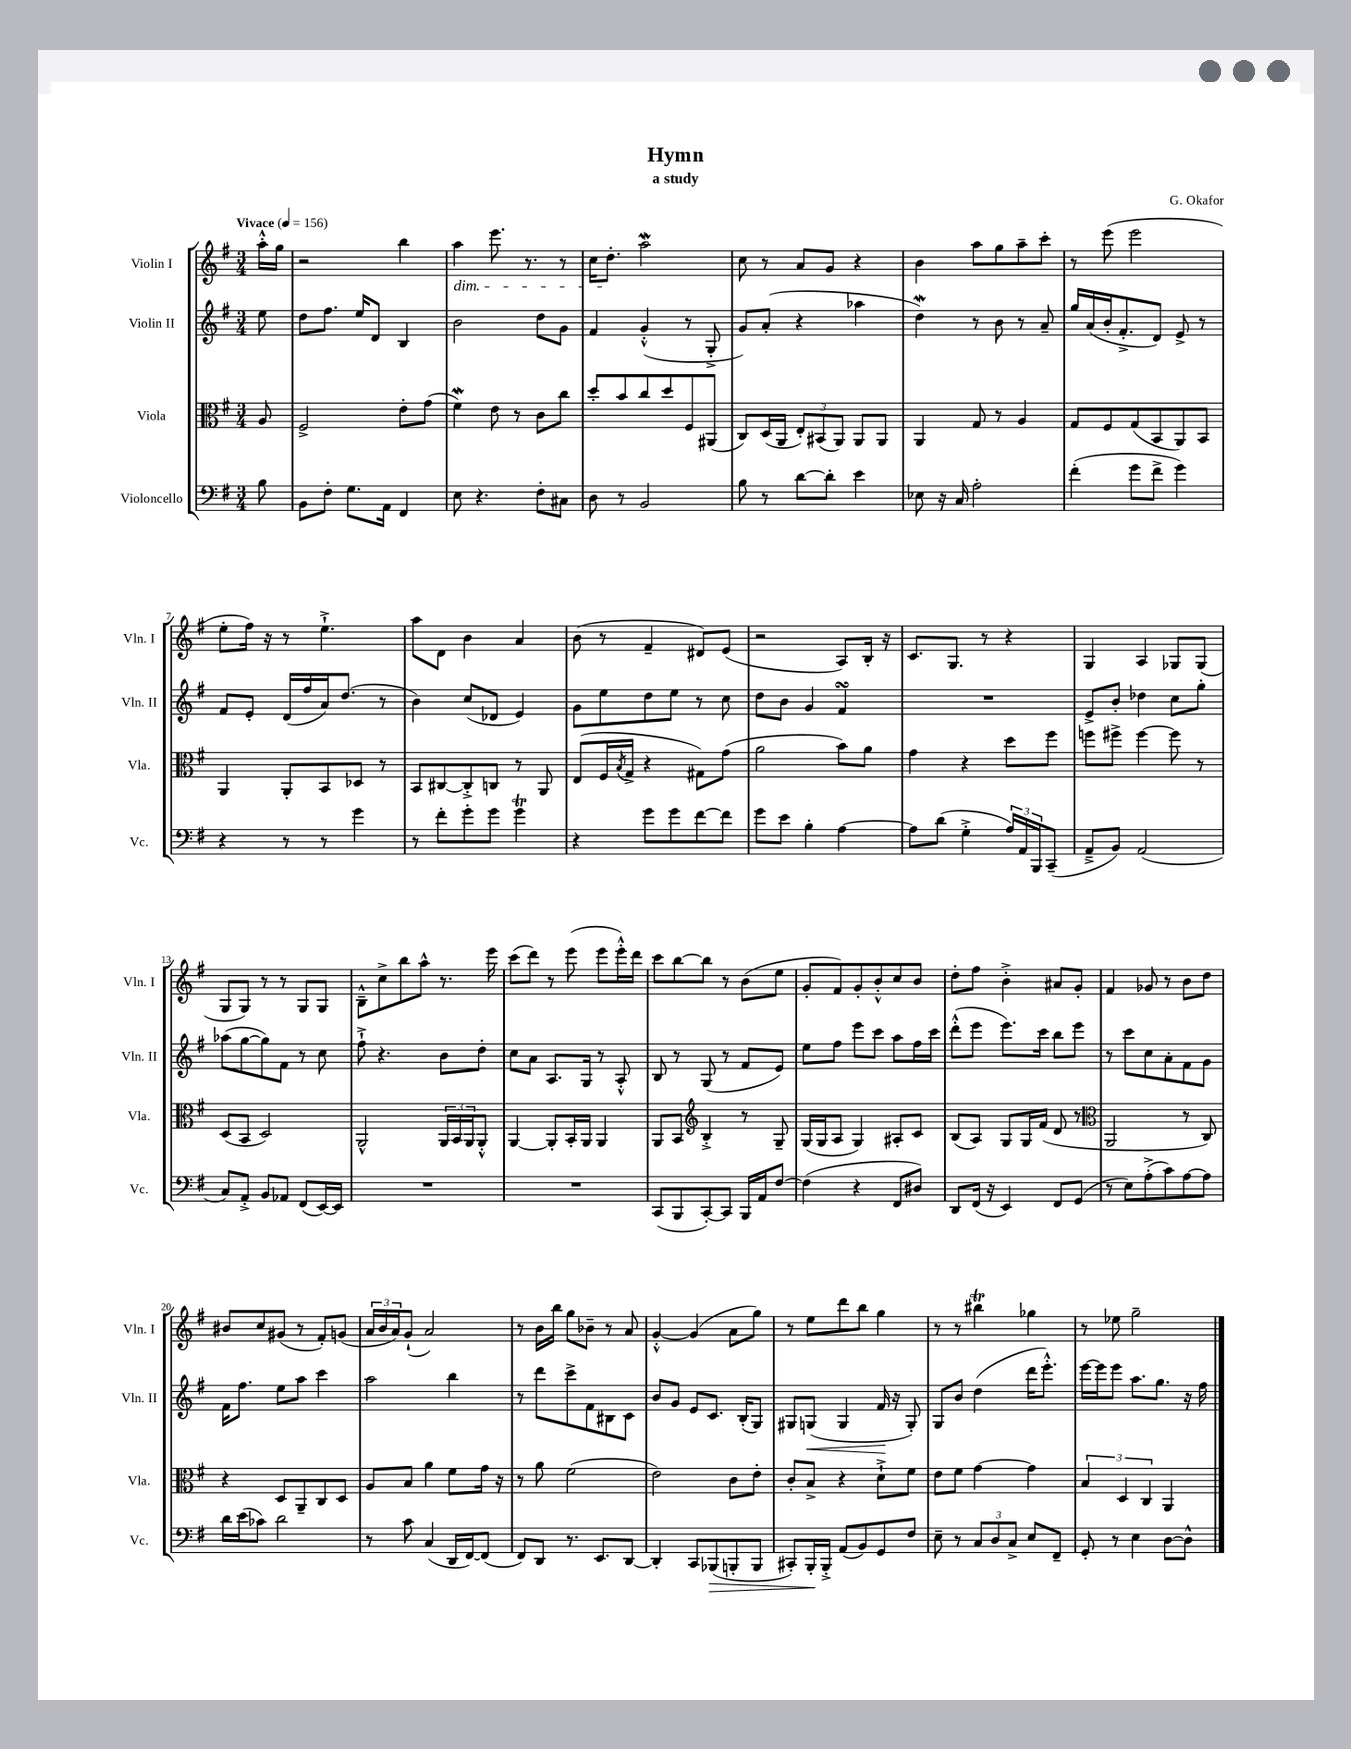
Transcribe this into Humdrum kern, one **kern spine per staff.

**kern	**kern	**kern	**kern
*staff4	*staff3	*staff2	*staff1
*clefF4	*clefC3	*clefG2	*clefG2
*k[f#]	*k[f#]	*k[f#]	*k[f#]
*M3/4	*M3/4	*M3/4	*M3/4
*MM156	*MM156	*MM156	*MM156
8B	8A	8ee	16aa'^^
.	.	.	16gg
=	=	=	=
8BB	2F#^	8dd	2r
8F#'	.	8.ff#	.
8.G	.	.	.
.	.	16ee	.
.	.	8d	.
16AA	.	.	.
4FF#	8e'	4B	4bb
.	(8g	.	.
=	=	=	=
8E	4f#)	2b	4aa
4.r	.	.	.
.	8e	.	8.eee
.	8r	.	.
.	.	.	8.r
8F#'	8c	8dd	.
8C#	8cc	8g	8r
=	=	=	=
8D	8dd'	4f#	16cc
.	.	.	8.dd'
8r	8b	.	.
2BB	8cc	(4g'^^	2aa
.	8dd	.	.
.	8F#	8r	.
.	(8AA#	8G'^	.
=	=	=	=
8B	8C)	8g)	8cc
8r	(16D	(8a'	8r
.	16AA	.	.
[8d	12E')	4r	8a
.	(12BB#	.	.
8d']	.	.	8g
.	12AA)	.	.
4e	8AA	4aa-	4r
.	8AA	.	.
=	=	=	=
8E-	4AA	4dd)	4b
16r	.	.	.
16C	.	.	.
2A'	8G	8r	8aa
.	8r	8b	8gg
.	4A	8r	8aa~
.	.	8a~	8ccc'
=	=	=	=
(4f#'	8G	16gg	8r
.	.	(16a	.
.	8F#	16b'	(8eee
.	.	8.f#'^	.
8g	(8G	.	2eee
8f#^	8BB	8d)	.
4g)	8AA)	8e^	.
.	8BB	8r	.
=	=	=	=
4r	4AA	8f#	8ee'
.	.	8e'	16ff#)
.	.	.	16r
8r	8AA'	(16d	8r
.	.	16ff#	.
8r	8BB	16a)	4.ee`^
.	.	(8.dd	.
4g	8D-	.	.
.	8r	8r	.
=	=	=	=
8r	8BB	4b)	8aa
8f#'	[8C#	.	8d
8g'	8C#'^]	(8cc	4b
8g	8C	8d-	.
4g	8r	4e)	4a
.	8AA	.	.
=	=	=	=
4r	(8E	8g	(8b
.	16F#	8ee	8r
.	8qB	.	.
.	16G^	.	.
8g	4r	8dd	4f#~
8g	.	8ee	.
[8f#	8G#)	8r	8d#)
8f#]	(8g	8cc	(8e
=	=	=	=
8g	2a	8dd	2r
8e	.	8b	.
4B'	.	4g	.
[4A	8b)	4f#	8A)
.	8a	.	16B'
.	.	.	16r
=	=	=	=
8A]	4g	2.r	8.c
(8d	.	.	.
.	.	.	8.G
4G'^	4r	.	.
.	.	.	8r
24A)	8dd	.	4r
24AA	.	.	.
24BBB	.	.	.
(8CC~	8ff#	.	.
=	=	=	=
8AA~^	8ff	8e^	4G
8BB)	8ff#^	8b'	.
(2AA	[4ff#	4dd-	4A
.	8ff#]	8cc	8G-
.	8r	8gg'	(8G-
=	=	=	=
8C)	(8D	(8aa-	8G
8AA'^	8BB	[8gg	8G)
8BB	2D)	8gg])	8r
8AA-	.	8f#	8r
(8FF#	.	8r	8G
[16EE)	.	8cc	8G
16EE]	.	.	.
=	=	=	=
2.r	2AA^^	8ff#`^	8B~^^
.	.	4.r	8cc^
.	.	.	8bb
.	.	.	8aa^^
.	24AA	8b	8.r
.	24BB	.	.
.	24AA	.	.
.	8AA'^^	8dd'	.
.	.	.	16eee
=	=	=	=
2.r	[4AA	8cc	(8ccc
.	.	8a	8ddd)
.	8AA']	8.A	8r
.	16BB'	.	(8eee
.	16AA	16G	.
.	4AA	8r	8eee
.	.	8A'^^	16eee'^^)
.	.	.	16ddd
=	=	=	=
(8CC	8AA	8B	8ccc
8BBB	8BB	8r	[8bb
*	*clefG2	*	*
[8CC')	4B'^	(8G	8bb]
8CC]	.	8r	8r
16BBB	8r	8f#	(8b
16AA	.	.	.
[8F#	8G~	8e)	8ee
=	=	=	=
(4F#]	(16G	8ee	8g'
.	16G	.	.
.	8A	8ff#	8f#)
4r	4G)	8eee	8g'
.	.	8ccc	8b'^^
8FF#	8A#'	8aa	8cc
8D#)	8c	16ff#	8b
.	.	16ccc	.
=	=	=	=
8DD	(8B	(8ddd'^^	8dd'
(16FF#	8A)	8eee	8ff#
16r	.	.	.
4EE)	8G	8.eee)	4b'^
.	16G	.	.
.	(16f#	16ccc	.
8FF#	8d	8bb	8a#
(8GG	8r	8eee	8g'
=	=	=	=
*	*clefC3	*	*
8r	2AA	8r	4f#
8E)	.	8ccc	.
(8A'^	.	8cc	8g-
8c)	.	8a'	8r
[8A	8r	8f#	8b
8A]	8C)	8g	8dd
=	=	=	=
16d	4r	16f#	8b#
(16e	.	8.ff#	.
8c-)	.	.	8cc
2d	8D	8ee	(8g#
.	8AA~	8aa	8r
.	8C	4ccc	8f#')
.	8D	.	(8g
=	=	=	=
8r	8A	2aa	24a
.	.	.	24b
.	.	.	24a)
8c	8B	.	(8g`
(4C	4a	.	2a)
16DD	8f#	4bb	.
[16FF#)	.	.	.
(8FF#]	16g	.	.
.	16r	.	.
=	=	=	=
8FF#)	8r	8r	8r
8DD	8a	8ddd	16b
.	.	.	16bb
8.r	(2f#	8ccc^	8gg
.	.	8f#	8b-~
8.EE	.	.	.
.	.	8B#	8r
[8DD	.	8c	8a
=	=	=	=
4DD']	2e)	8b	[4g'^^
.	.	8g	.
8CC	.	8e	(4g]
(8BBB-	.	8.c	.
8BBB'	8c	.	8a
.	.	(16B'	.
8BBB	8e'	8G)	8gg)
=	=	=	=
8CC#')	8c'	8G#	8r
16BBB'	8B^	(8G	8ee
16BBB'^	.	.	.
(8AA	4r	4G	8ddd
8BB)	.	.	8bb
8GG	8d`^	16f#	4gg
.	.	16r	.
8F#	8f#	8G')	.
=	=	=	=
8E~	8e	8G	8r
8r	8f#	8b	8r
12C	[4g	(4dd	4bb#
12D	.	.	.
12C^	.	.	.
8E	4g]	16ddd	4gg-
.	.	8.eee'^^)	.
8FF#~	.	.	.
=	=	=	=
8GG'	6B	[16eee	8r
.	.	16eee]	.
8r	.	8eee	8ee-
.	6D	.	.
4E	.	8.aa	2gg~
.	6C	.	.
.	.	8.gg	.
[8D	4AA	.	.
8D^^]	.	16r	.
.	.	16ff#	.
==	==	==	==
*-	*-	*-	*-
